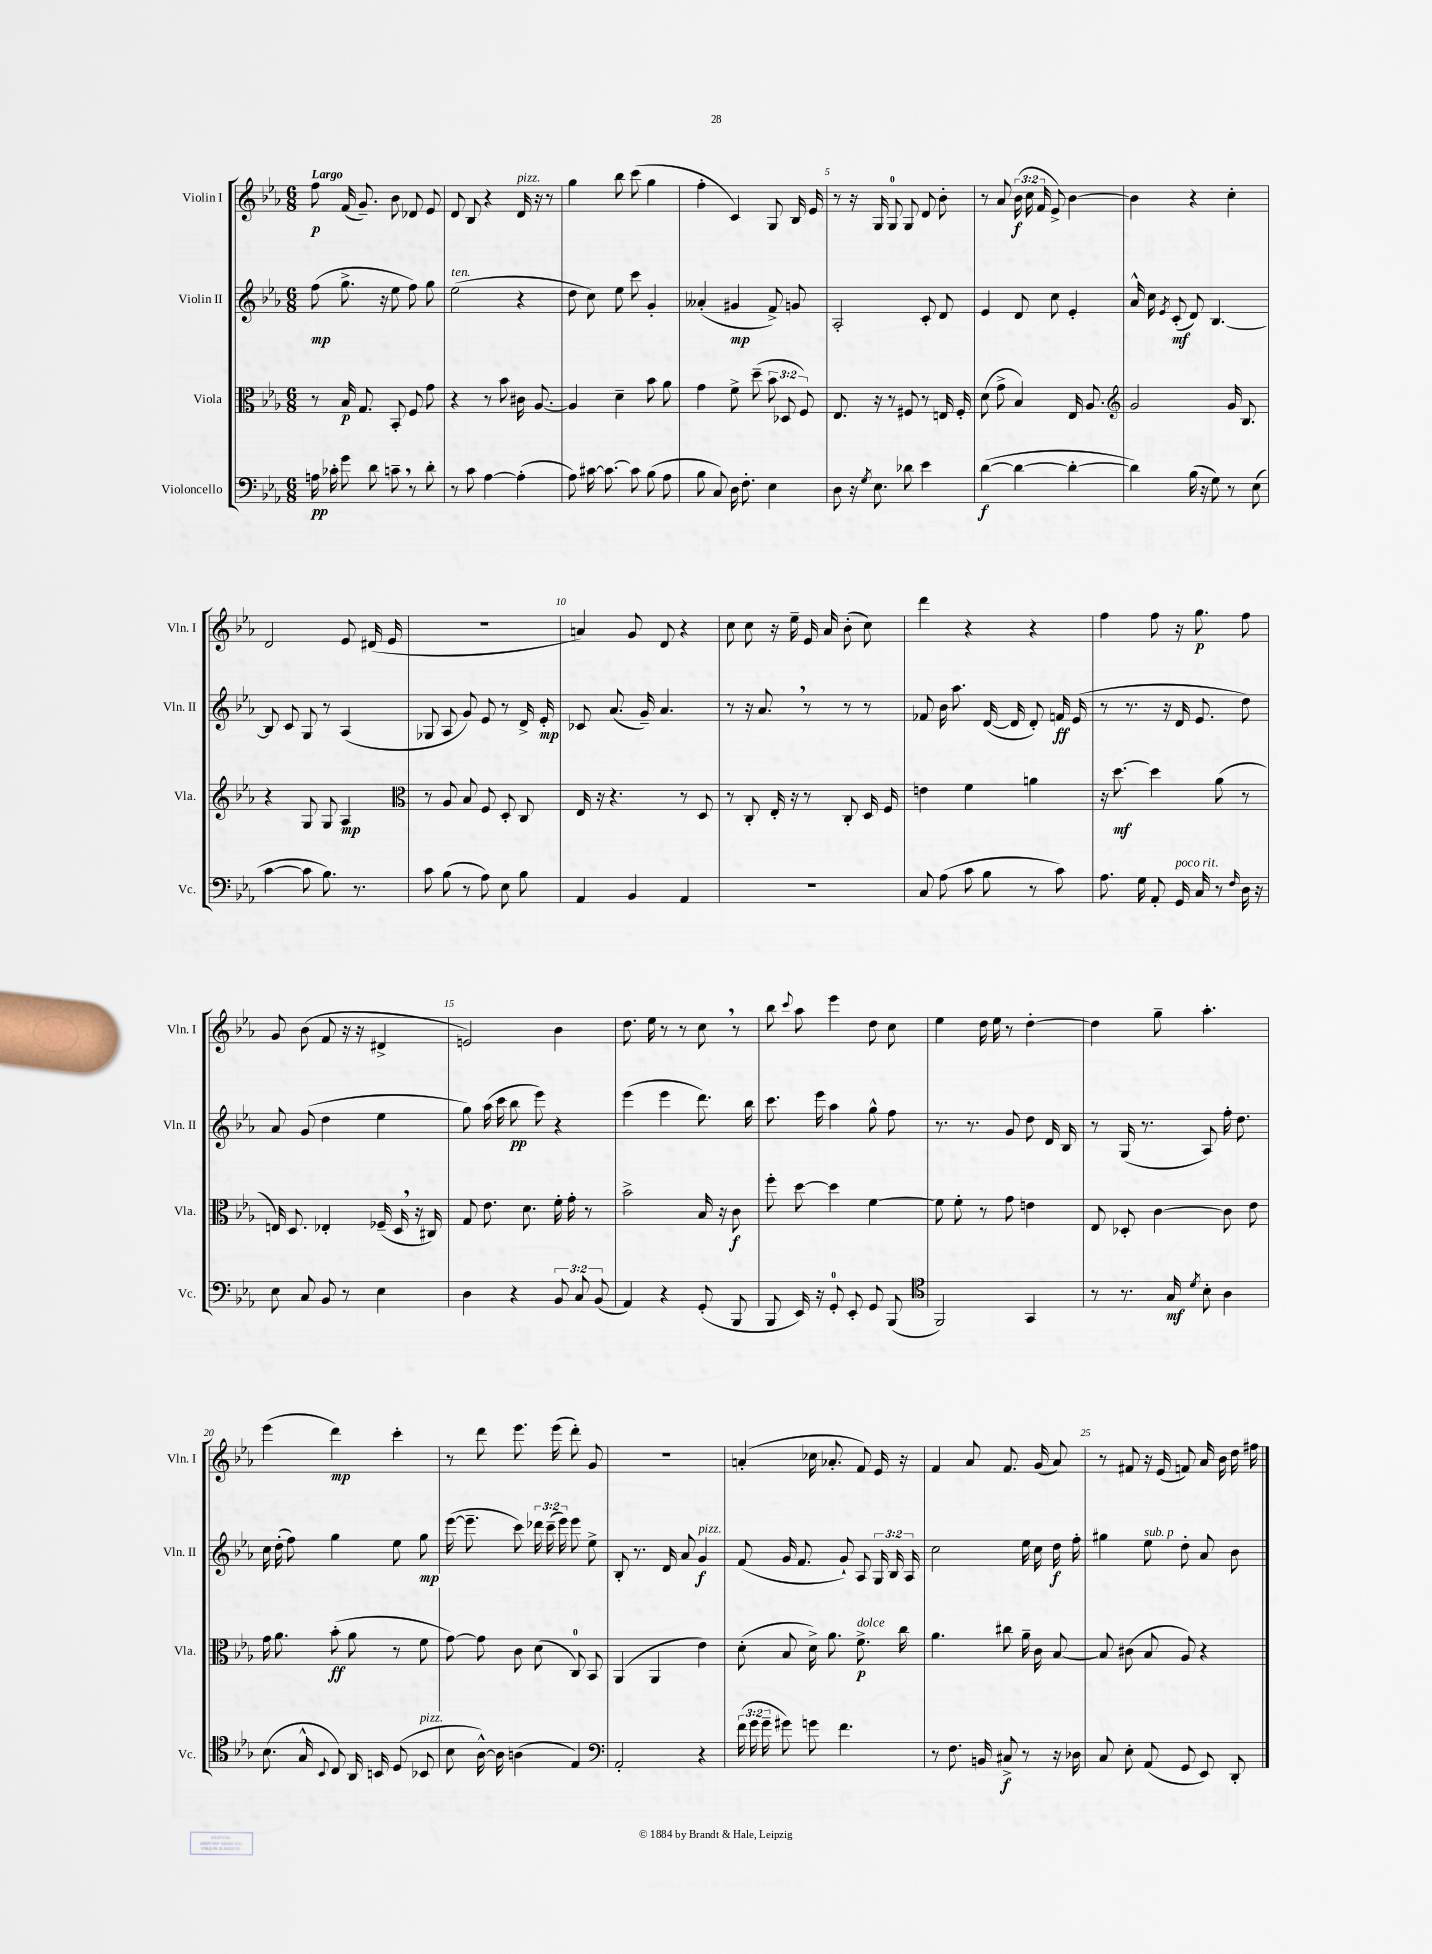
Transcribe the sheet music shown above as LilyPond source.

<<
\new StaffGroup <<
\new Staff = "s0" \with { instrumentName = "Violin I" shortInstrumentName = "Vln. I" } {
    \clef treble \key ees \major \numericTimeSignature \time 6/8 \override Staff.TupletNumber.text = #tuplet-number::calc-fraction-text \tempo "Largo"
    \autoBeamOff f''8\p f'16( g'8.--) bes'8 des'8 ees'8 |
    d'8 bes8 r4 d'16^\markup { \italic "pizz." } r16 r8 |
    g''4 bes''8 c'''8( g''4 |
    f''4-. c'4) g8 bes16 ees'16 |
    r8 r16 g16 g8-0 g8 d'8 bes'8-. |
    r8 aes'8 \tuplet 3/2 { bes'16\f( c''16 f'16 } ees'8->) bes'4~ |
    bes'4 r4 c''4-. |
    d'2 ees'8 dis'16( ees'16 |
    R2. |
    a'4) g'8 d'8 r4 |
    c''8 c''8 r16 ees''16-- ees'16 aes'16 bes'8-.( c''8) |
    d'''4 r4 r4 |
    f''4 f''8 r16 g''8.\p f''8 |
    g'8 bes'8( f'8 r16 r16 dis'4-> |
    e'2) bes'4 |
    d''8. ees''16 r8 r8 c''8 \breathe r8 |
    bes''8 \appoggiatura { c'''8 } aes''8 ees'''4 d''8 c''8 |
    ees''4 d''16 ees''16 r8 d''4~-. |
    d''4 g''8-- aes''4.-. |
    ees'''4( d'''4\mp) c'''4-. |
    r8 d'''8 ees'''8. ees'''16( d'''8-.) g'8 |
    R2. |
    a'4-.( ces''16 aes'8.-. f'8) ees'16 r16 |
    f'4 aes'8 f'8. g'16( aes'8) |
    r8 fis'8 r16 ees'16( f'8) aes'16 bes'16 d''16 fis''16 \bar "|." |
}
\new Staff = "s1" \with { instrumentName = "Violin II" shortInstrumentName = "Vln. II" } {
    \clef treble \key ees \major \numericTimeSignature \time 6/8 \override Staff.TupletNumber.text = #tuplet-number::calc-fraction-text
    \autoBeamOff f''8\mp( g''8.-> r16 ees''8 f''8) g''8 |
    ees''2^\markup { \italic "ten." }( r4 |
    d''8 c''8) ees''8 c'''8 g'4-. |
    aeses'4-.( gis'4\mp f'8->) g'8 |
    aes2-. c'8-. d'8 |
    ees'4 d'8 c''8 ees'4-. |
    aes'16-^ c''16 \acciaccatura { ees'8 } c'8-.\mf( d'8) bes4.~ |
    bes8 c'8 g8 r8 aes4( |
    ges8 aes8 g'8) ees'8 r8 d'16-> ees'16-.\mp |
    ces'8 aes'8.( g'16--) aes'4. |
    r8 r16 aes'8. \breathe r8 r8 r8 |
    fes'8 bes'16 aes''8. d'16~( d'16 d'8-.) f'16\ff ees'16( |
    r8 r8. r16 d'16 ees'8. d''8) |
    aes'8 g'8( d''4 ees''4 |
    g''8) aes''16( c'''16 bes''8\pp ees'''8) r4 |
    ees'''4( ees'''4 d'''8.) bes''16 |
    c'''8. ees'''16 aes''4 g''8-^ f''8 |
    r8. r8. g'8 d''8 d'16 bes16 |
    r8 g16( r8. aes8) f''16-. d''8. |
    c''16 d''16-.( f''8) g''4 ees''8 g''8\mp |
    ees'''16~( ees'''8.-- c'''8) \tuplet 3/2 { des'''16 c'''16--( ees'''16) } ees'''8 ees''8-> |
    bes8-. r8. d'16 aes'8 g'4\f^\markup { \italic "pizz." } |
    f'8( g'16 f'8. g'8-!) aes8 \tuplet 3/2 { g16 bes16 aes16 } |
    c''2 ees''16 c''16 d''16\f f''16-. |
    gis''4 ees''8^\markup { \italic "sub. p" } d''8-. aes'8 bes'8 \bar "|." |
}
\new Staff = "s2" \with { instrumentName = "Viola" shortInstrumentName = "Vla." } {
    \clef alto \key ees \major \numericTimeSignature \time 6/8 \override Staff.TupletNumber.text = #tuplet-number::calc-fraction-text
    \autoBeamOff r8 bes16\p g8. bes,8-. f8 g'8 |
    r4 r8 bes'8 cis'16 aes8.~ |
    aes4 d'4-- bes'8 aes'8 |
    g'4 f'8-> d''8--( \tuplet 3/2 { bes'8 des8 f8) } |
    ees8. r16 r8 fis8 r8 e16 fis16-. |
    d'8( g'8-> bes4) ees16 aes8. |
    \clef treble g'2 g'16 bes8. |
    r4 g8 g8 aes4\mp |
    \clef alto r8 aes8 bes8 f8 d8-. c8 |
    ees16 r16 r4. r8 d8 |
    r8 c8-. ees16-. r16 r8 c8-. d16 f16 |
    e'4 f'4 a'4 |
    r16 d''8.~\mf d''4 aes'8( r8 |
    e16) d8. ees4-. fes16--( d16 \breathe r16 cis16) |
    g8 ees'8. d'8. f'16-. g'16-. r8 |
    bes'2-> bes16 r16 c'8\f |
    f''8-. d''8~ d''4 f'4~ |
    f'8 f'8-. r8 g'8 e'4 |
    ees8 des8-. c'4~ c'8 ees'8 |
    g'16 aes'8. bes'8-.\ff( aes'8 r8 f'8 |
    g'8~) g'8 c'8 d'8( c8-0) bes,8 |
    aes,4( aes,4 ees'4) |
    d'8-.( bes8 d'16->) aes'8. f'8.->\p^\markup { \italic "dolce" } c''16 |
    aes'4. cis''8 aes'16-- c'16 bes8~ |
    bes8 cis'8( bes8 aes8) r4 \bar "|." |
}
\new Staff = "s3" \with { instrumentName = "Violoncello" shortInstrumentName = "Vc." } {
    \clef bass \key ees \major \numericTimeSignature \time 6/8 \override Staff.TupletNumber.text = #tuplet-number::calc-fraction-text
    \autoBeamOff a16\pp ces'16-. g'8 d'8 c'8-- \breathe r8 d'8-. |
    r8 c'8 aes4~ aes4-.( |
    aes8) cis'16~ cis'8.~ cis'8 bes8( aes8 |
    bes8 c8) d16 f8.-. ees4 |
    d8 r16 \acciaccatura { g8 } ees8. des'8 ees'4 |
    d'4~\f( d'4~ d'4~-. |
    d'4) bes16( r16 g8) r8 ees8( |
    c'4~ c'8 bes8.) r8. |
    c'8 bes8( r8 aes8) ees8 bes8 |
    aes,4 bes,4 aes,4 |
    R2. |
    c8 aes8( c'8 bes8 r8 c'8) |
    aes8. g16 aes,8-. g,16^\markup { \italic "poco rit." } c16 r8 \grace { f16 } d16 r16 |
    ees8 c8 bes,8 r8 ees4 |
    d4 r4 \tuplet 3/2 { bes,8 c8 bes,8( } |
    aes,4) r4 g,8-.( bes,,8 |
    bes,,8 ees,16) r16 g,8-0-. ees,8-. g,8 bes,,8( |
    \clef tenor f,2) g,4 |
    r8 r8. g16\mf \acciaccatura { d'8 } bes8-. aes4 |
    bes8.( g16-^ \appoggiatura { bes,8 } c8) aes,16 b,16 d8( bes,8^\markup { \italic "pizz." } |
    bes8 aes16~-^) aes16 a4( ees4) |
    \clef bass aes,2-. r4 |
    \tuplet 3/2 { f'16( g'16 g'16-- } gis'8) g'8 f'4. |
    r8 f8. b,16 cis8->\f r8 r16 des16 |
    c8 ees8-. aes,8( g,8 ees,8) d,8-. \bar "|." |
}
>>
>>
\layout { \context { \Score \override BarNumber.break-visibility = ##(#f #t #t) barNumberVisibility = #(every-nth-bar-number-visible 5) } }
